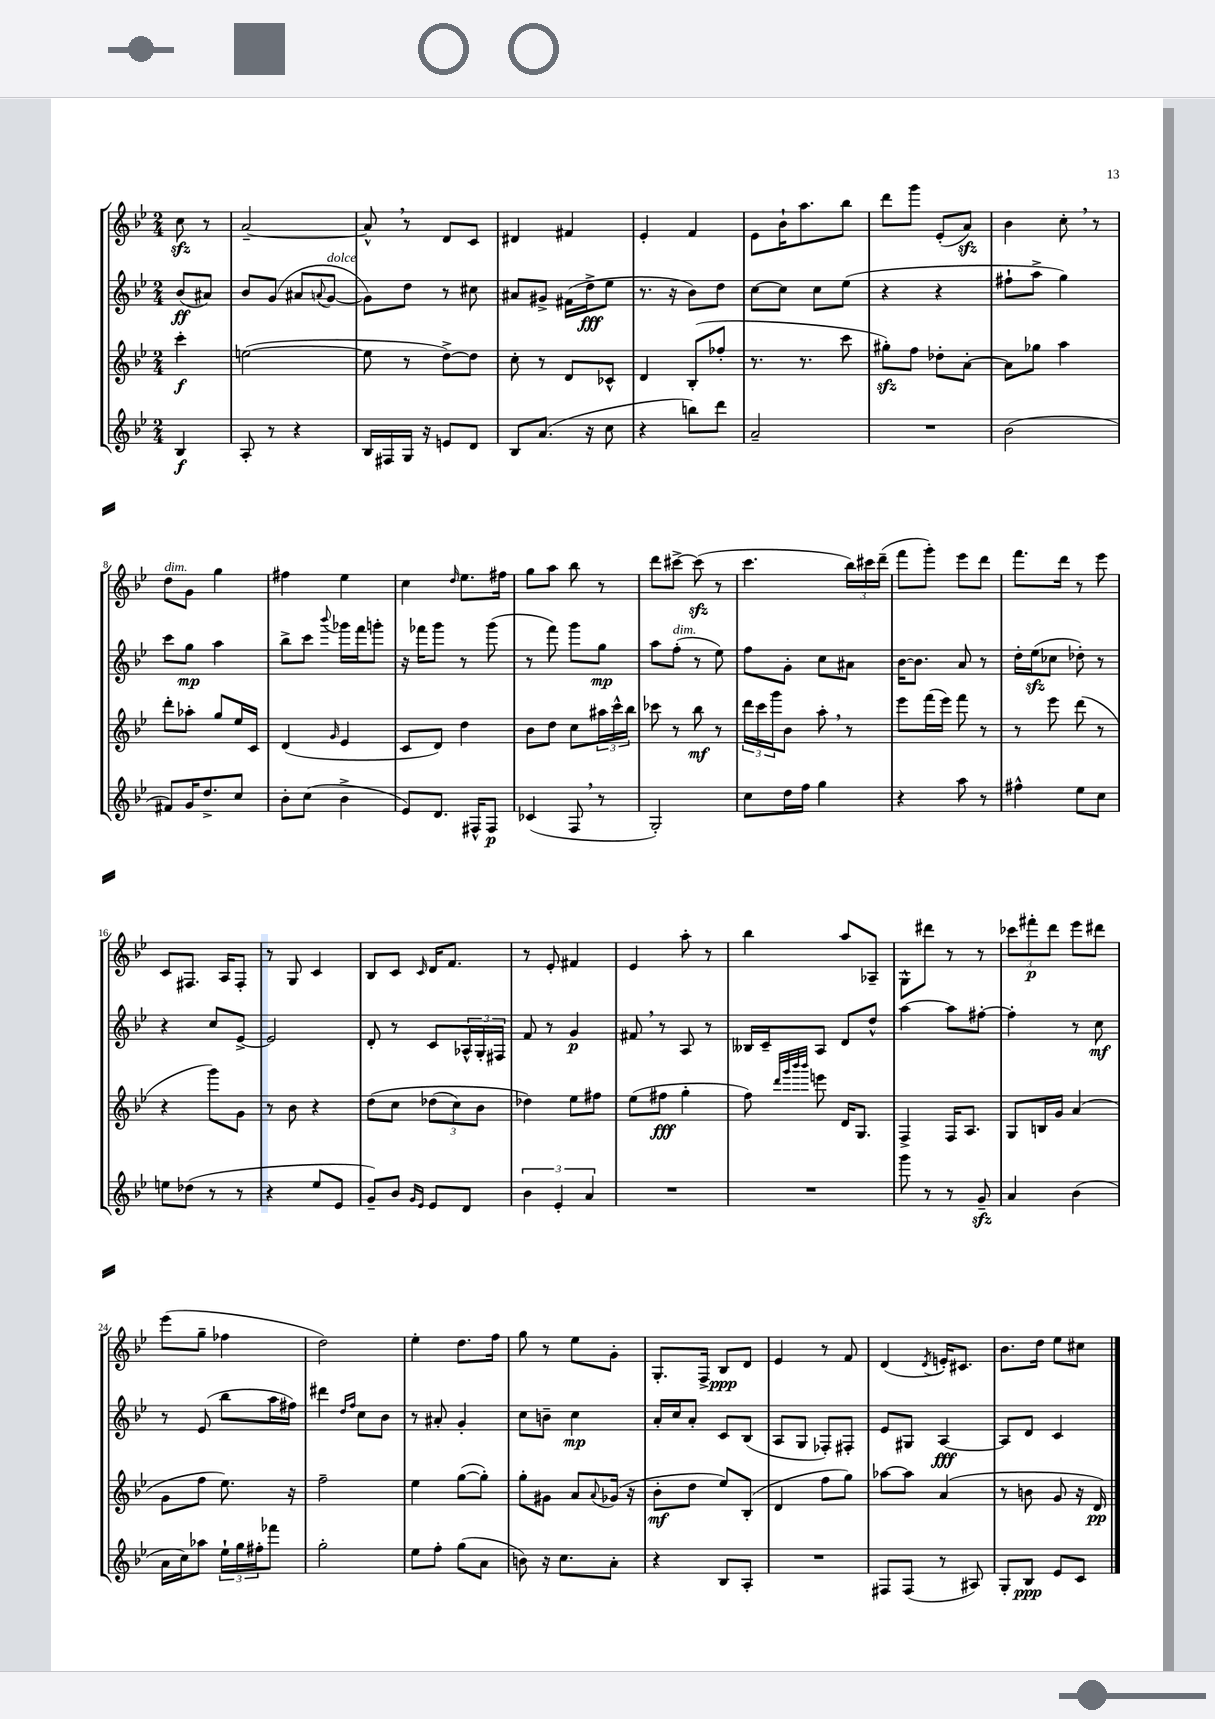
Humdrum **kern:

**kern	**kern	**kern	**kern
*staff4	*staff3	*staff2	*staff1
*clefG2	*clefG2	*clefG2	*clefG2
*k[b-e-]	*k[b-e-]	*k[b-e-]	*k[b-e-]
*M2/4	*M2/4	*M2/4	*M2/4
4B-/	4ccc'\	(8b-/L	8cc\
.	.	8a#/J)	8r
=	=	=	=
8A'/	([2ee\	8b-/L	[2a~/
8r	.	(8g/J	.
4r	.	8a#/L	.
.	.	8qqa/	.
.	.	[8g/J	.
=	=	=	=
16B-/LL	8ee\]	8g\]L)	8a^^/]
16F#/	.	.	.
16G/JJ	8r	8dd\J	8r
16r	.	.	.
8e/L	[8dd^\L)	8r	8d/L
8d/J	8dd\]J	8cc#\	8c/J
=	=	=	=
8B-/L	8cc'\	8a#/L	4d#/
(8.a/J	8r	8g#^/J	.
.	8d/L	(16f#\LL	4f#/
16r	.	16dd^\J	.
8cc\	8c-^^/J	8ee-\J	.
=	=	=	=
4r	4d/	8.r	4e-'/
.	.	16r	.
8bb\L)	(8B-'/L	8b-\L)	4f/
8ddd\J	8ff-'/J	8dd\J	.
=	=	=	=
2a~/	8.r	[8cc\L	8e-\L
.	.	8cc\]J	16b-`\K
.	8.r	.	8.aa\
.	.	8cc\L	.
.	8ccc\	(8ee-\J	8bb-\J
=	=	=	=
2r	8gg#'\L)	4r	8ddd\L
.	8ff\J	.	8ggg\J
.	8dd-'\L	4r	(8e-'/L
.	[8a'\J	.	8a/J)
=	=	=	=
(2b-\	8a\]L	8ff#`\L	4b-\
.	8gg-\J	8aa^\J	.
.	4aa\	4gg\)	8cc'\
.	.	.	8r
=	=	=	=
8f#/L)	8ddd'\L	8ccc\L	8dd\L
16g/K	8aa-'\J	8gg\J	8g\J
8.dd^/	.	.	.
.	8gg/L	4aa\	4gg\
8cc/J	16ee-/L	.	.
.	16c/JJ	.	.
=	=	=	=
8b-'\L	(4d/	8bb-^\L	4ff#\
(8cc\J	.	8ccc\J	.
.	16qqg/	8qqbbb-/	.
4b-^\	4e-/	16ggg-\LL	4ee-\
.	.	16fff\J	.
.	.	8ggg'\J	.
=	=	=	=
8e-/L)	8c/L	16r	4cc\
.	.	16fff-\LK	.
8.d/J	8d/J)	8ggg\J	.
.	.	.	16qqdd/
.	4dd\	8r	8.ee-\L
16F#^^/LK	.	.	.
8F#/J	.	(8ggg\	.
.	.	.	16ff#\Jk
=	=	=	=
(4c-/	8b-\L	8r	8gg\L
.	8dd\J	8fff\)	8aa\J
8F/	8cc\L	8ggg\L	8bb-\
8r	24aa#\L	8gg\J	8r
.	24ccc^^\	.	.
.	24bb-\JJ	.	.
=	=	=	=
2G'/)	8ccc-\	8aa\L	8ddd\L
.	8r	(8ff'\J	[8ccc#^\J
.	8bb-\	8r	(8ccc#\]
.	8r	8ee-\)	8r
=	=	=	=
8cc\L	24ddd\LL	8ff\L	4.ccc\
.	24ccc\	.	.
.	24ggg\J	.	.
16dd\L	8b-\J	8g'\J	.
16ff\JJ	.	.	.
4gg\	8aa'\	8cc\L	.
.	8r	8a#\J	24bb-\LL)
.	.	.	24ccc#\
.	.	.	(24ddd~\JJ
=	=	=	=
4r	8eee-\L	[16b-\LK	8fff\L
.	.	8.b-\]J	.
.	(16fff\L	.	8ggg'\J)
.	16eee-\JJ)	.	.
8aa\	8fff\	8a/	8eee-\L
8r	8r	8r	8ddd\J
=	=	=	=
4ff#^^\	8r	16dd'\LL	8.fff\L
.	.	(16ee-\J	.
.	8eee-\	8cc-\J	.
.	.	.	16ddd\Jk
8ee-\L	(8ddd\	8dd-'\)	8r
8cc\J	8r	8r	8eee-\
=	=	=	=
8ee\L	4r	4r	8c/L
(8dd-\J	.	.	8.F#/J
8r	8ggg\L)	8cc/L	.
.	.	.	16A/LK
8r	8g\J	[8e-^/J	8F#'/J
=	=	=	=
4r	8r	2e-/]	8r
.	8b-\	.	8G/
8ee-/L	4r	.	4c/
8e-/J	.	.	.
=	=	=	=
8g~/L)	&(8dd\L	8d'/	8B-/L
8b-/J	8cc\J	8r	8c/J
16qqg/LL	.	.	.
16qqe-/JJ	.	.	16qqc/
8e-/L	(12dd-\L	8c/L	16d/LK
.	.	.	8.f/J
.	12cc\)	.	.
8d/J	.	24A-^^/L	.
.	12b-\J	24G'/	.
.	.	24F#/JJ	.
=	=	=	=
6b-\	4dd-\&)	8f/	8r
.	.	8r	8e-'/
6e-'/	.	.	.
.	8ee-\L	4g/	4f#/
6a/	.	.	.
.	8ff#\J	.	.
=	=	=	=
2r	(8ee-\L	8f#/	4e-/
.	8ff#\J	8r	.
.	4gg'\	8A/	8aa'\
.	.	8r	8r
=	=	=	=
2r	8ff\)	16B--/LL	4bb-\
.	.	16c~/J	.
.	32qqddd/LLL	.	.
.	32qqggg/	.	.
.	32qqbbb-/	.	.
.	32qqbbb-/JJJ	.	.
.	8eee\	8A/J	.
.	16d/LK	8d/L	8aa/L
.	8.G/J	.	.
.	.	8dd^^/J	8A-~/J
=	=	=	=
8ggg\	4F^/	[4aa\	8G^^\L
8r	.	.	8ddd#\J
8r	16F/LK	8aa\]L	8r
.	8.A/J	.	.
8g~/	.	[8ff#'\J	8r
=	=	=	=
4a/	8G/L	4ff#'\]	12ccc-\L
.	.	.	12fff#'\
.	16B/L	.	.
.	.	.	12ddd\J
.	16g/JJ	.	.
(4b-\	(4a/	8r	8eee-\L
.	.	8cc\	8ddd#\J
=	=	=	=
16a\LL	8g\L	8r	(8eee-\L
16cc\J)	.	.	.
8aa-\J	8ff\J	(8e-/	8gg~\J
24ee-`\LL	8.ee-\)	8bb-\L	4ff-\
24gg\	.	.	.
24ff#'\J	.	.	.
8fff-\J	.	16aa\L	.
.	16r	16ff#\JJ)	.
=	=	=	=
2gg'\	2ff~\	4ddd#\	2dd\)
.	.	16qqdd/LL	.
.	.	16qqff/JJ	.
.	.	8cc\L	.
.	.	8b-\J	.
=	=	=	=
8ee-\L	4ee-\	8r	4ee-'\
8ff'\J	.	8a#'/	.
(8gg\L	([8gg\L	4g'/	8.dd\L
8a\J	8gg'\]J)	.	.
.	.	.	16ff\Jk
=	=	=	=
8b\)	8gg'\L	8cc\L	8gg\
16r	8g#\J	8b~\J	8r
8.cc\L	.	.	.
.	8a/L	4cc\	8ee-\L
.	8qqa/	.	.
8a'\J	(16g-/Jk	.	8g'\J
.	16r	.	.
=	=	=	=
4r	8b-'\L	16a'/LL	8.G'/L
.	.	16cc/J	.
.	8dd\J	8a'/J	.
.	.	.	16F^/Jk
8B-/L	8ee-/L)	8c/L	8B-/L
8A'/J	(8B-'/J	(8B-/J	8d/J
=	=	=	=
2r	4d/	8A/L	4e-/
.	.	8G/J	.
.	8ff\L	8F-'/L)	8r
.	8gg\J)	8F#'/J	8f/
=	=	=	=
8F#/L	[8aa-\L	8e-/L	(4d/
(8F#/J	8aa-\]J	8G#/J	.
.	.	.	8qd/
8r	(4a/	[4A/	16e'/LK)
.	.	.	8.c#/J
8A#/)	.	.	.
=	=	=	=
8G'/L	8r	8A/]L	8.b-\L
8B-/J	8b\	8d/J	.
.	.	.	16dd\Jk
8e-/L	8g/	4c/	8ee-\L
8c/J	16r	.	8cc#\J
.	16d/)	.	.
==	==	==	==
*-	*-	*-	*-
